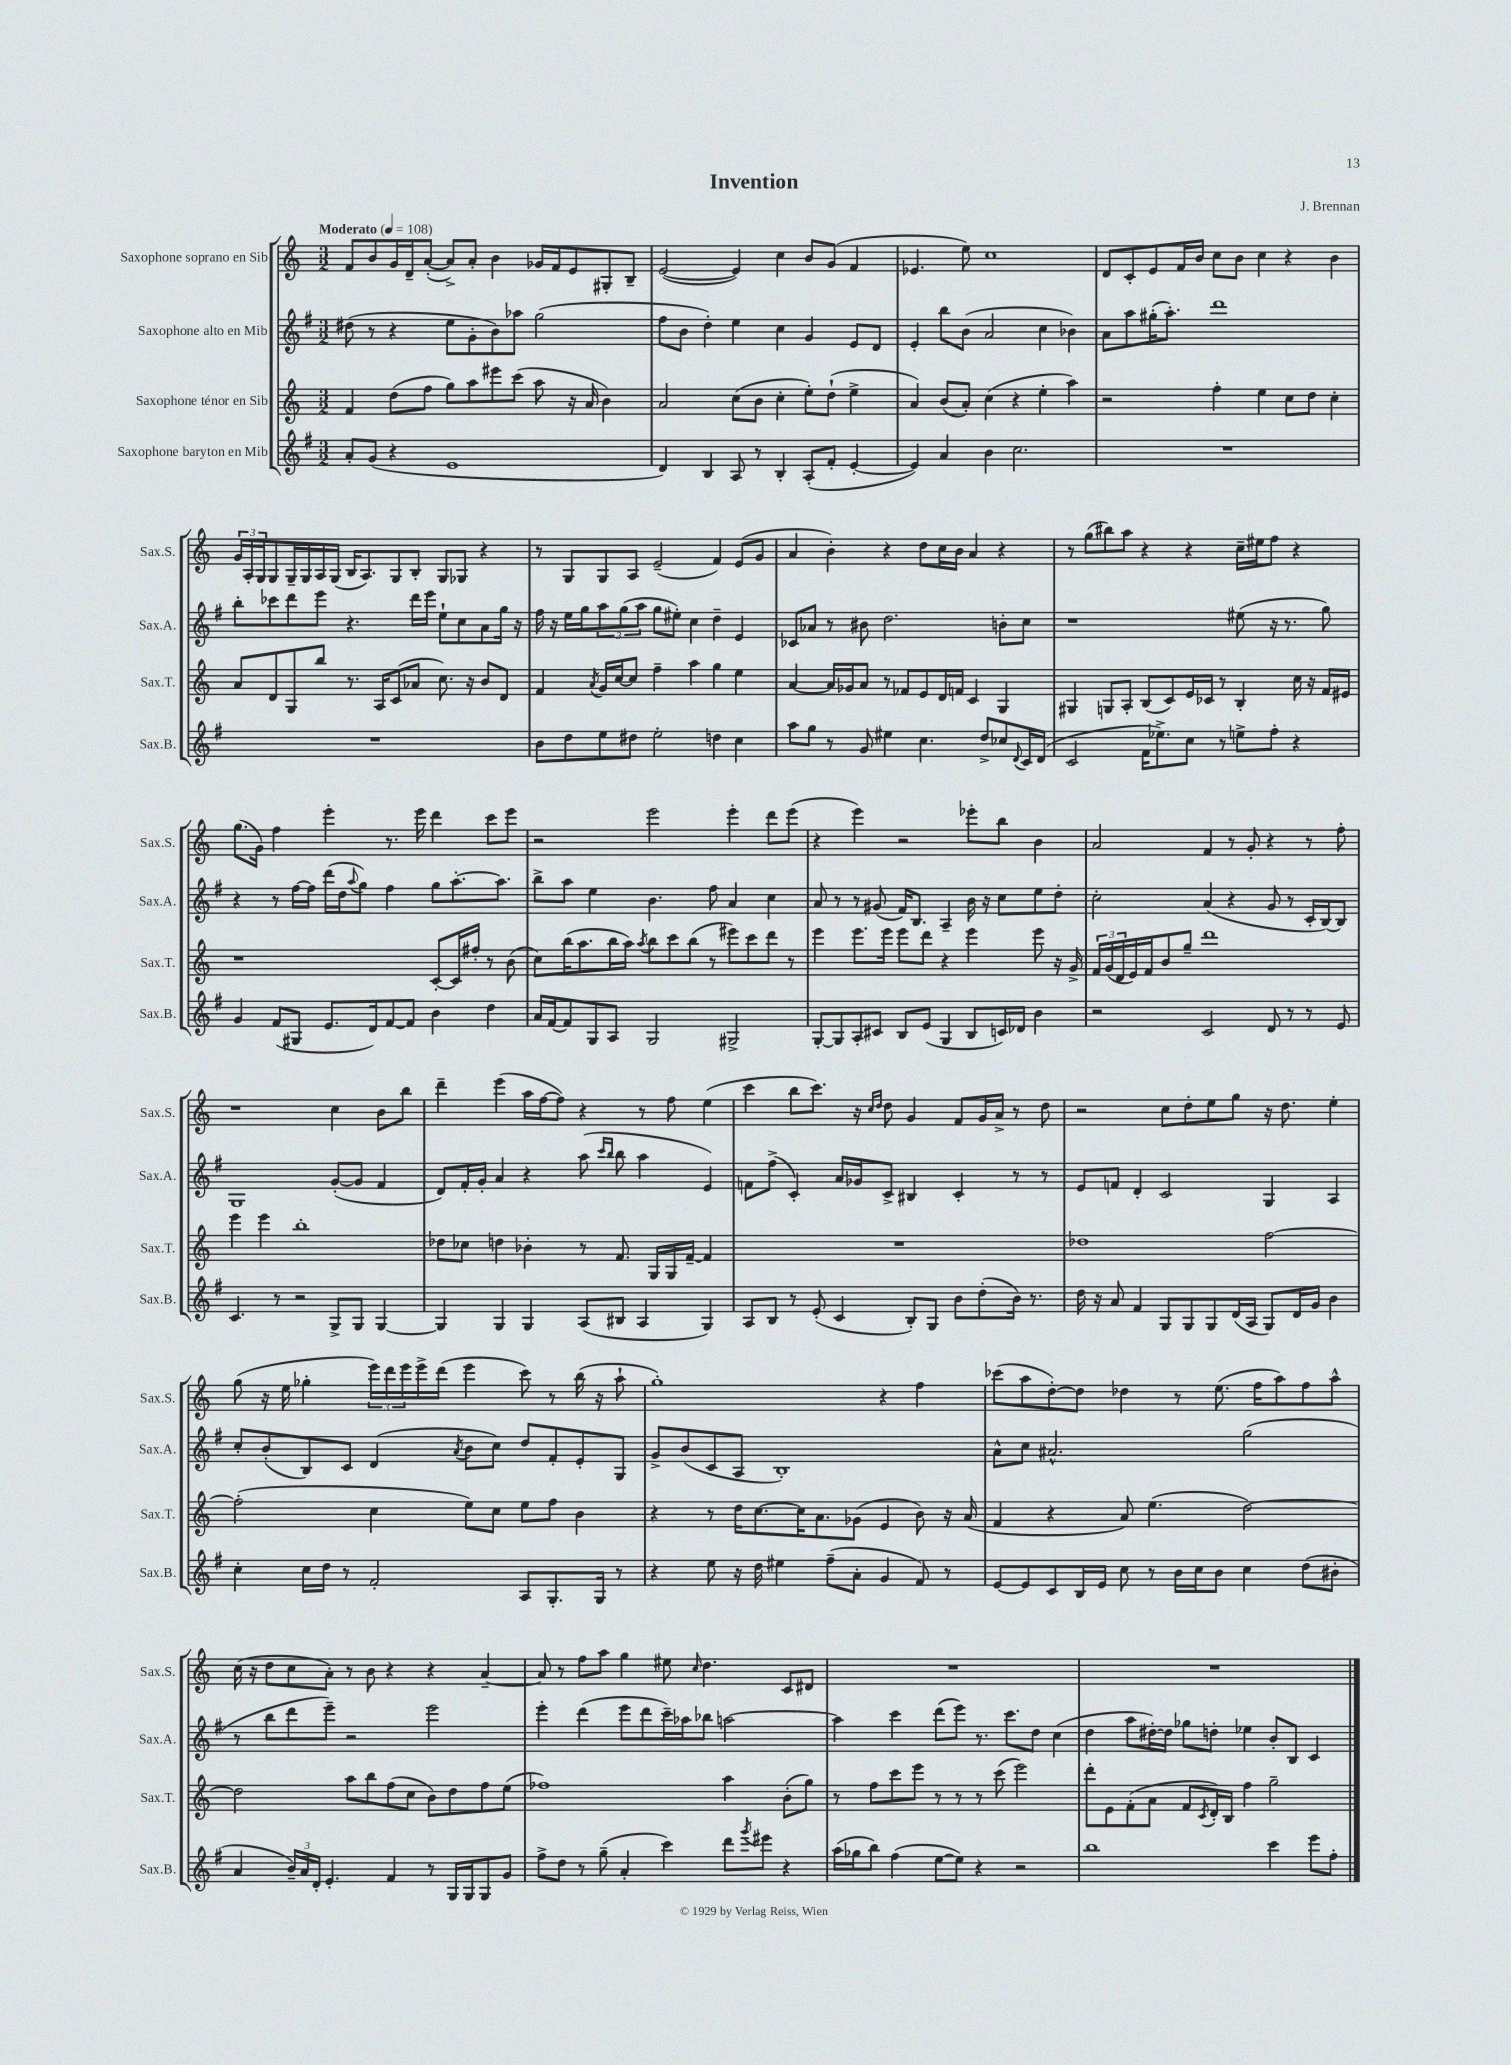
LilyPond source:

\header { title = "Invention" composer = "J. Brennan" }
<<
\new StaffGroup <<
\new Staff = "s0" \with { instrumentName = "Saxophone soprano en Sib" shortInstrumentName = "Sax.S." } {
    \clef treble \key c \major \numericTimeSignature \time 3/2 \tempo "Moderato" 4 = 108
    f'8 b'8 g'16 d'16-- a'8~-.( a'8->) a'8-. b'4 ges'16 f'16 e'8 gis8-. b8-- |
    e'2~( e'4) c''4 b'8 g'8( f'4 |
    ees'4. e''8) c''1 |
    d'8 c'8-. e'8 f'16 b'16 c''8 b'8 c''4 r4 b'4 |
    \tuplet 3/2 { g'16 a16-. g16 } g8 g16-- g16 a16 g16( b16 a8.) g8 b8-. g8 ges8 r4 |
    r8 g8 g8 a8 e'2--( f'4) e'8( g'8 |
    a'4 b'4-.) r4 d''8 c''16 b'16 a'4 r4 |
    r8 g''8( bis''8) a''8 r4 r4 c''16-- eis''16 f''8 r4 |
    g''8.( g'16) f''4 e'''4-. r8. e'''16 d'''4 c'''8 e'''8 |
    r2 e'''2 e'''4-. d'''8 e'''8( |
    r4 e'''4) r2 ees'''8-. b''8 b'4 |
    a'2 f'4 r8 g'8-. r4 r8 f''8-. |
    r1 c''4 b'8 b''8 |
    d'''4-- e'''4( a''16 f''16~ f''8) r4 r8 f''8 e''4( |
    c'''4 b''8 c'''8.) r16 \grace { c''16 d''16 } d''8 g'4 f'8 g'16 a'16-> r8 d''8 |
    r2 c''8 d''8-. e''8 g''8 r16 d''8. e''4-. |
    g''8( r16 e''16 ges''4-. \tuplet 3/2 { e'''16) d'''16 e'''16 } e'''16-> d'''16( e'''4 c'''8) r8 b''16( r16 a''8-! |
    g''1-.) r4 f''4 |
    ces'''8( a''8 d''8~-.) d''8 des''4 r8 e''8.( f''16 a''8) f''8 a''8-^ |
    c''16( r16 d''8 c''8 a'8-.) r8 b'8 r4 r4 a'4~-- |
    a'8 r8 f''8 a''8 g''4 eis''8 \grace { c''16 } d''4. c'8 dis'8 |
    R1. |
    R1. \bar "|." |
}
\new Staff = "s1" \with { instrumentName = "Saxophone alto en Mib" shortInstrumentName = "Sax.A." } {
    \clef treble \key g \major \numericTimeSignature \time 3/2
    dis''8( r8 r4 e''8 g'8-. b'8) aes''8 g''2( |
    fis''8 b'8 d''4-.) e''4 c''4 g'4 e'8 d'8 |
    e'4-. b''8 b'8( a'2 c''4 bes'4) |
    a'8 a''8 gis''16-.( a''8.-.) d'''1 |
    b''8-. ces'''8 d'''8 e'''8 r4. d'''16 e'''16 e''8-! c''8 a'8 g''16 r16 |
    fis''16 r16 e''16 g''16 \tuplet 3/2 { a''8 g''8( a''8 } g''8 eis''8-.) c''4 d''4-- e'4 |
    ces'8 aes'8 r8 bis'8 d''2. b'8-. c''8 |
    r1 eis''8( r16 r8. g''8) |
    r4 r8 fis''16~ fis''16 d'''16( d''16 \appoggiatura { a''8 } g''8) fis''4 g''8 a''8.~-. a''8. |
    b''8-> a''8 e''4 b'4. fis''8 a'4 c''4 |
    a'8 r8 r8 gis'8( fis'16) b8. a4-- b'16 r16 c''8 e''8 d''8-. |
    c''2-. a'4( r4 g'8 r8 c'16-. b16~) b8 |
    g1 g'8~-.( g'8 fis'4 |
    d'8) fis'16-. g'16-. a'4 r4 a''8( \grace { c'''16 b''16 } b''8 a''4 e'4) |
    f'8 fis''8->( c'4-.) a'16 ges'16 c'8-> bis4 c'4-. r8 r8 |
    e'8 f'8 d'4-. c'2 g4 a4 |
    c''8-. b'8-.( b8) c'8 d'4( \acciaccatura { a'8 } b'8 c''8) d''8 fis'8-. e'8-. g8 |
    g'8-> b'8( c'8 a8 b1-.) |
    a'8-^ c''8 ais'2.-^ g''2( |
    r8 b''8 d'''8 e'''8--) r2 e'''2 |
    e'''4-. d'''4( e'''8 d'''8 c'''16--) aes''16 bes''8 a''2~ |
    a''4 c'''4 d'''8( e'''8) r8. c'''8. d''8 c''4( |
    d''4 a''8 dis''16~-.) dis''16 ges''8 d''8-. ees''4 b'8-. b8 c'4 \bar "|." |
}
\new Staff = "s2" \with { instrumentName = "Saxophone ténor en Sib" shortInstrumentName = "Sax.T." } {
    \clef treble \key c \major \numericTimeSignature \time 3/2
    f'4 d''8( f''8 g''8) a''8 eis'''8 c'''8( a''8 r16 a'16 b'4) |
    a'2 c''8( b'8 c''4-. e''8-.) d''8-!( e''4-> |
    a'4) b'8( a'8-.) c''4( r4 e''4-. a''4) |
    r2 f''4-. e''4 c''8 d''8 c''4-. |
    a'8 d'8 g8 b''8 r8. a16 c'8( aes'8 c''8.) r16 b'8 d'8 |
    f'4 \acciaccatura { a'8 } g'16 c''16~ c''8 f''4-- a''4 g''4 e''4 |
    a'4~ a'16 ges'16 a'8 r8 fes'8 e'8 d'16 f'16 c'4 g4 |
    gis4 g8 a8-. b8( c'8) e'16 ces'16 r8 b4-. c''16 r16 f'16 eis'16 |
    r1 c'8~-. c'16 fis''16-. r8 b'8( |
    c''8) b''16( a''8. b''16 a''16) \acciaccatura { a''8 } b''8 c'''8 b''8( r8 eis'''8) c'''8 d'''8 r8 |
    e'''4 e'''8. e'''16 e'''8 d'''8 r4 e'''4 e'''8 r16 g'16-> |
    \tuplet 3/2 { f'16 g'16( d'16 } e'16) f'16 b'8 g''8-- d'''1 |
    e'''4 e'''4 b''1-. |
    des''8 ces''8 d''4 bes'4-. r8 f'8. g16 g16 f'16~-- f'4 |
    R1. |
    des''1 f''2~ |
    f''2-.( c''4 e''8) c''8 e''8 f''8 b'4 |
    r4 r8 d''16 c''8.~ c''16 a'8. ges'8( e'4 b'8) r16 a'16( |
    f'4 r4 a'8) e''4.( d''2~) |
    d''2 a''8 b''8 f''8( c''8 b'8) d''8 f''8 e''8( |
    fes''1) a''4 b'8-.( g''8) |
    r8 f''8 c'''8 e'''8 r8 r8 r8 c'''8( e'''2) |
    d'''8-. e'8 f'8-.( a'8 f'8 \acciaccatura { c'8 } d'16-.) b16 f''4 g''2-- \bar "|." |
}
\new Staff = "s3" \with { instrumentName = "Saxophone baryton en Mib" shortInstrumentName = "Sax.B." } {
    \clef treble \key g \major \numericTimeSignature \time 3/2
    a'8-. g'8( r4 e'1 |
    d'4) b4 a8 r8 b4-. a8-.( fis'8-. e'4~-. |
    e'4) a'4 b'4 c''2. |
    R1. |
    R1. |
    b'8 d''8 e''8 dis''8 e''2-. d''4 c''4 |
    a''8 g''8 r8 g'8 eis''4 c''4. d''8-> ces''8 \appoggiatura { d'8 } c'16 d'16( |
    c'2 fis'16 ees''8.->) c''8 r8 e''8-> fis''8-. r4 |
    g'4 fis'8( gis8 e'8. d'16) fis'8~ fis'8 b'4 d''4 |
    a'16 fis'16~ fis'8 g8 a8 g2 gis2-> |
    g8~-. g8 a8-. cis'8 b8 e'8( g4 b8 c'16) des'16 b'4 |
    r2 c'2 d'8 r8 r8 e'8 |
    c'4. r8 r2 g8-> g8 g4~ |
    g4 g4 g4 a8( bis8 a4 g4) |
    a8 b8 r8 e'8-.( c'4 b8-.) g8 b'8 d''8-.( b'16) r8. |
    d''16 r16 a'8 fis'4 g8 g8 g8 d'16( a16 g8) d'16 g'16 b'4 |
    c''4-. c''16 d''16 r8 fis'2-. a8 g8.-. g16 r8 |
    r4 e''8 r16 d''16 eis''4 fis''8--( a'8-. g'4 fis'8) r8 |
    e'8~ e'8 c'8 b16 e'16 c''8 r8 b'16 c''16 b'8 c''4 d''8( bis'8-. |
    a'4 \tuplet 3/2 { b'16--) a'16 d'16-. } e'4.-. fis'4 r8 g16 g16 g8 g'8 |
    fis''8-> d''8 r8 g''8--( a'4-. c'''4) d'''8 \acciaccatura { g'''8 } eis'''8 r4 |
    a''16( ges''16 b''8) fis''4( e''8~ e''8) r4 r2 |
    b''1 c'''4 e'''8 fis''8-. \bar "|." |
}
>>
>>
\layout { \context { \Score \remove "Bar_number_engraver" } }
